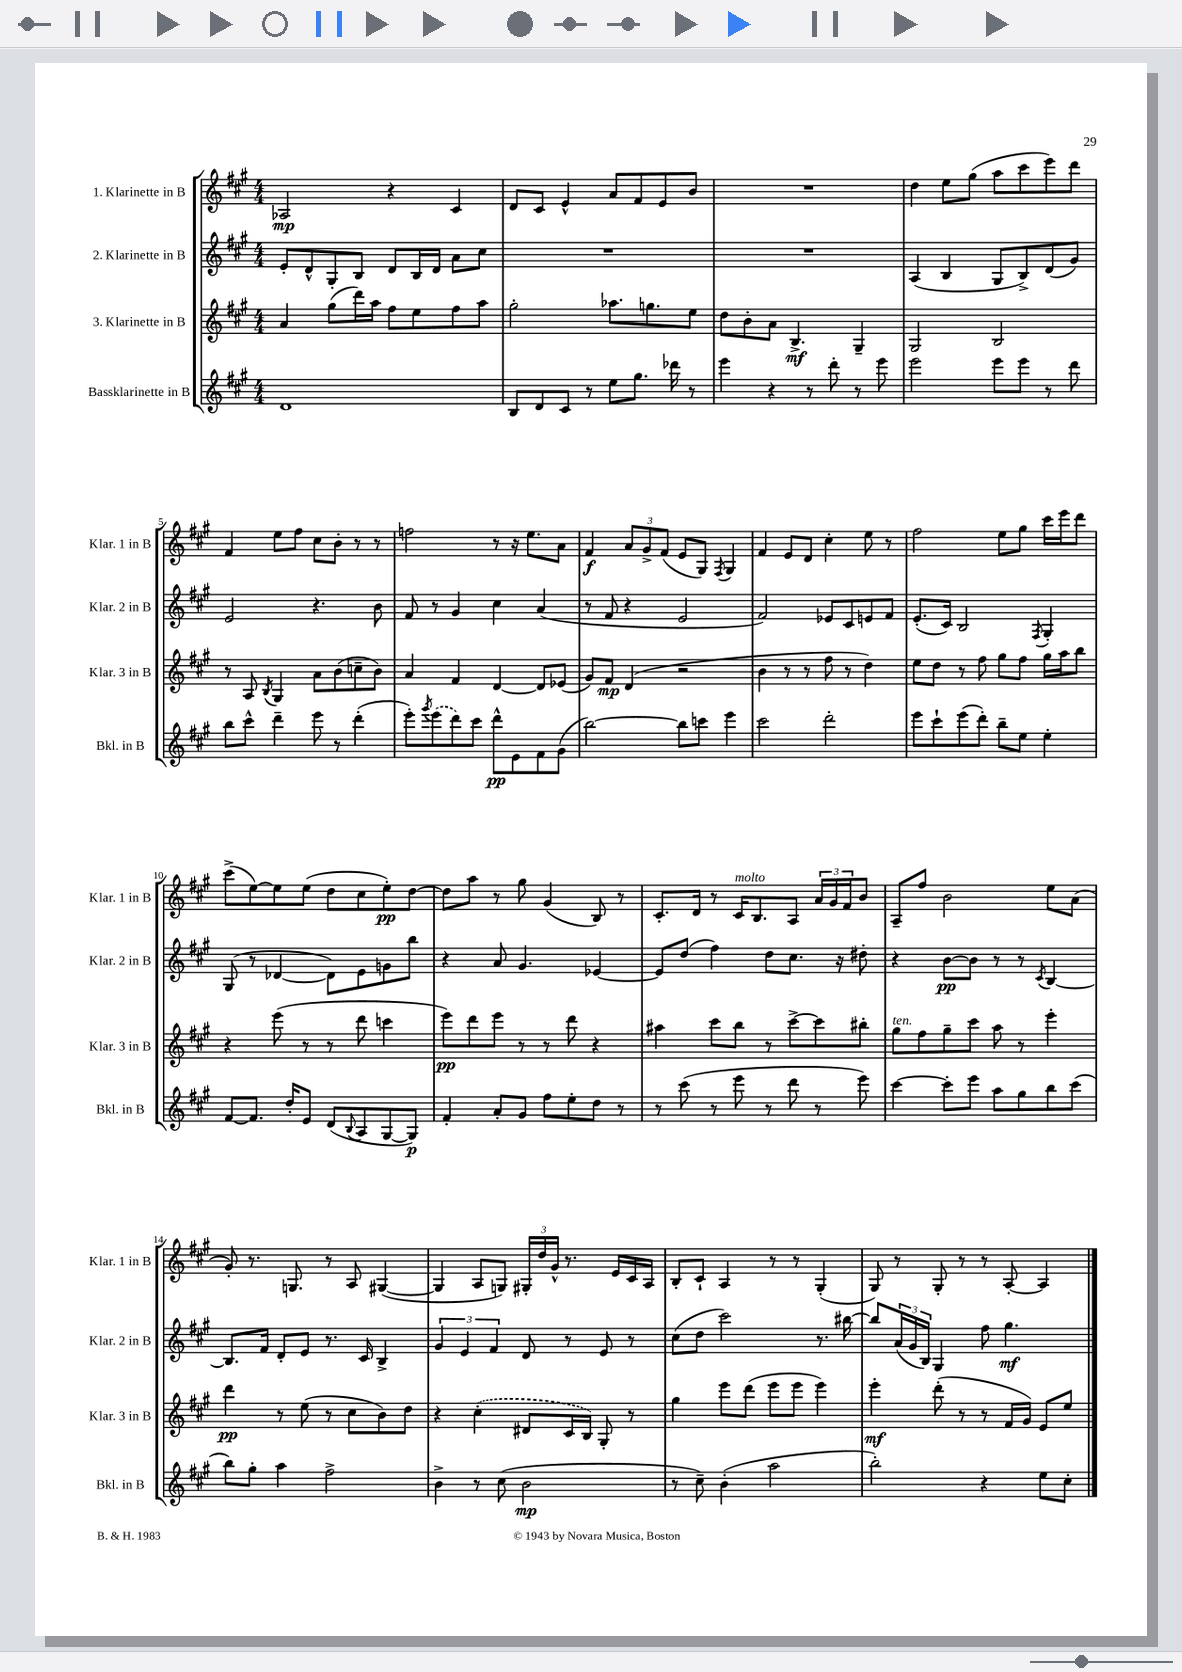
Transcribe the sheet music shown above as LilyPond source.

<<
\new StaffGroup <<
\new Staff = "s0" \with { instrumentName = "1. Klarinette in B" shortInstrumentName = "Klar. 1 in B" } {
    \clef treble \key a \major \numericTimeSignature \time 4/4
    aes2\mp r4 cis'4 |
    d'8 cis'8 e'4-^ a'8 fis'8 e'8 b'8 |
    R1 |
    d''4 e''8 gis''8( a''8 cis'''8 e'''8) d'''8 |
    fis'4 e''8 fis''8 cis''8 b'8-. r8 r8 |
    f''2 r8 r16 e''8. a'8 |
    fis'4\f \tuplet 3/2 { a'8 gis'8-> fis'8( } e'8 gis8) \acciaccatura { fis8 } gis4 |
    fis'4 e'8 d'8 cis''4-. e''8 r8 |
    fis''2 e''8 gis''8 cis'''16 e'''16 d'''8 |
    cis'''8->( e''8~) e''8 e''8( d''8 cis''8 e''8-.\pp) d''8~ |
    d''8 a''8 r8 gis''8 gis'4( b8) r8 |
    cis'8.-. d'16 r8 cis'16^\markup { \italic "molto" } b8. a8 \tuplet 3/2 { a'16 gis'16 fis'16 } b'8 |
    a8-- fis''8 b'2 e''8 a'8( |
    gis'8-.) r8. g8. r8 a8 gis4~( |
    gis4 a8 g8) \tuplet 3/2 { gis16-. d''16 gis'16-^ } r8. e'16 cis'16 a16 |
    b8-. cis'8-! a4 r8 r8 gis4-.( |
    gis8) r8 gis8-. r8 r8 a8~-. a4 \bar "|." |
}
\new Staff = "s1" \with { instrumentName = "2. Klarinette in B" shortInstrumentName = "Klar. 2 in B" } {
    \clef treble \key a \major \numericTimeSignature \time 4/4
    e'8-. d'8-^ gis8-. b8 d'8 b16 d'16 a'8 cis''8 |
    R1 |
    R1 |
    a4( b4 gis8 b8->) d'8( gis'8) |
    e'2 r4. b'8 |
    fis'8 r8 gis'4 cis''4 a'4( |
    r8 fis'8 r4 e'2 |
    fis'2) ees'8 cis'8 e'8 fis'8 |
    e'8.-.( cis'16) b2 \acciaccatura { fis8 } gis4-. |
    gis8( r8 des'4~ des'8) e'8 g'8 b''8 |
    r4 a'8 gis'4. ees'4~ |
    ees'8 d''8( fis''4) d''8 cis''8. r16 dis''8-. |
    r4 b'8~\pp b'8 r8 r8 \acciaccatura { cis'8 } b4~ |
    b8. fis'16 d'8-. e'8 r8. cis'16 b4-> |
    \tuplet 3/2 { gis'4 e'4 fis'4 } d'8 r8 e'8 r8 |
    cis''8( d''8 cis'''2) r8. bis''16~ |
    bis''8 \tuplet 3/2 { a'16( gis'16 b16) } gis4 fis''8 gis''4.\mf \bar "|." |
}
\new Staff = "s2" \with { instrumentName = "3. Klarinette in B" shortInstrumentName = "Klar. 3 in B" } {
    \clef treble \key a \major \numericTimeSignature \time 4/4
    a'4 gis''8( d'''16) a''16 fis''8 e''8 fis''8 a''8 |
    gis''2-. aes''8. g''8. e''8 |
    d''8 b'8-. a'8 b4.->\mf gis4-- |
    gis2 b2 |
    r8 a8 \acciaccatura { b8 } gis4 a'8 b'8( c''8-- b'8) |
    a'4 fis'4 d'4~ d'8 ees'8( |
    gis'8) fis'8\mp d'4( r2 |
    b'4 r8 r8 fis''8 r8 d''4) |
    e''8 d''8 r8 fis''8 gis''8 fis''8 gis''16 a''16 b''8 |
    r4 e'''8( r8 r8 d'''8 c'''4 |
    e'''8\pp) d'''8 e'''8 r8 r8 d'''8 r4 |
    ais''4 cis'''8 b''8 r8 cis'''8~-> cis'''8 bis''8-. |
    gis''8^\markup { \italic "ten." } fis''8 gis''8-- cis'''8 a''8 r8 e'''4-. |
    d'''4\pp r8 e''8( r8 cis''8 b'8) d''8 |
    r4 \once \slurDashed cis''4-.( dis'8 cis'16 b16) gis8-. r8 |
    gis''4 e'''8 d'''8( e'''8 e'''8 e'''4) |
    e'''4-.\mf d'''8-.( r8 r8 fis'16 gis'16) e'8 e''8 \bar "|." |
}
\new Staff = "s3" \with { instrumentName = "Bassklarinette in B" shortInstrumentName = "Bkl. in B" } {
    \clef treble \key a \major \numericTimeSignature \time 4/4
    d'1 |
    b8 d'8 cis'8 r8 e''8 gis''8. des'''16 r8 |
    e'''4 r4 r8 d'''8-. r8 e'''8 |
    e'''2 e'''8 e'''8 r8 d'''8 |
    b''8 cis'''8-^ d'''4-- e'''8 r8 d'''4-.( |
    e'''8-.) \acciaccatura { gis'''8 } \once \slurDashed e'''8( d'''8) cis'''8 d'''8-^\pp e'8 fis'8 gis'8( |
    b''2~) b''8 c'''8 e'''4 |
    cis'''2 d'''2-. |
    e'''8 cis'''8-! e'''8( d'''8-.) b''8-- e''8 e''4-. |
    fis'8~ fis'8. d''16-. e'8 d'8( \appoggiatura { b8 } a8 gis8~ gis8\p) |
    fis'4-. a'8-. gis'8 fis''8 e''8-. d''8 r8 |
    r8 cis'''8( r8 e'''8 r8 d'''8 r8 e'''8) |
    cis'''4~ cis'''8-. e'''8 a''8 gis''8 b''8 cis'''8( |
    b''8) gis''8-. a''4 fis''2-> |
    b'4-> r8 cis''8( b'2\mp |
    r8 cis''8--) b'4-.( a''2 |
    b''2-.) r4 e''8 cis''8-. \bar "|." |
}
>>
>>
